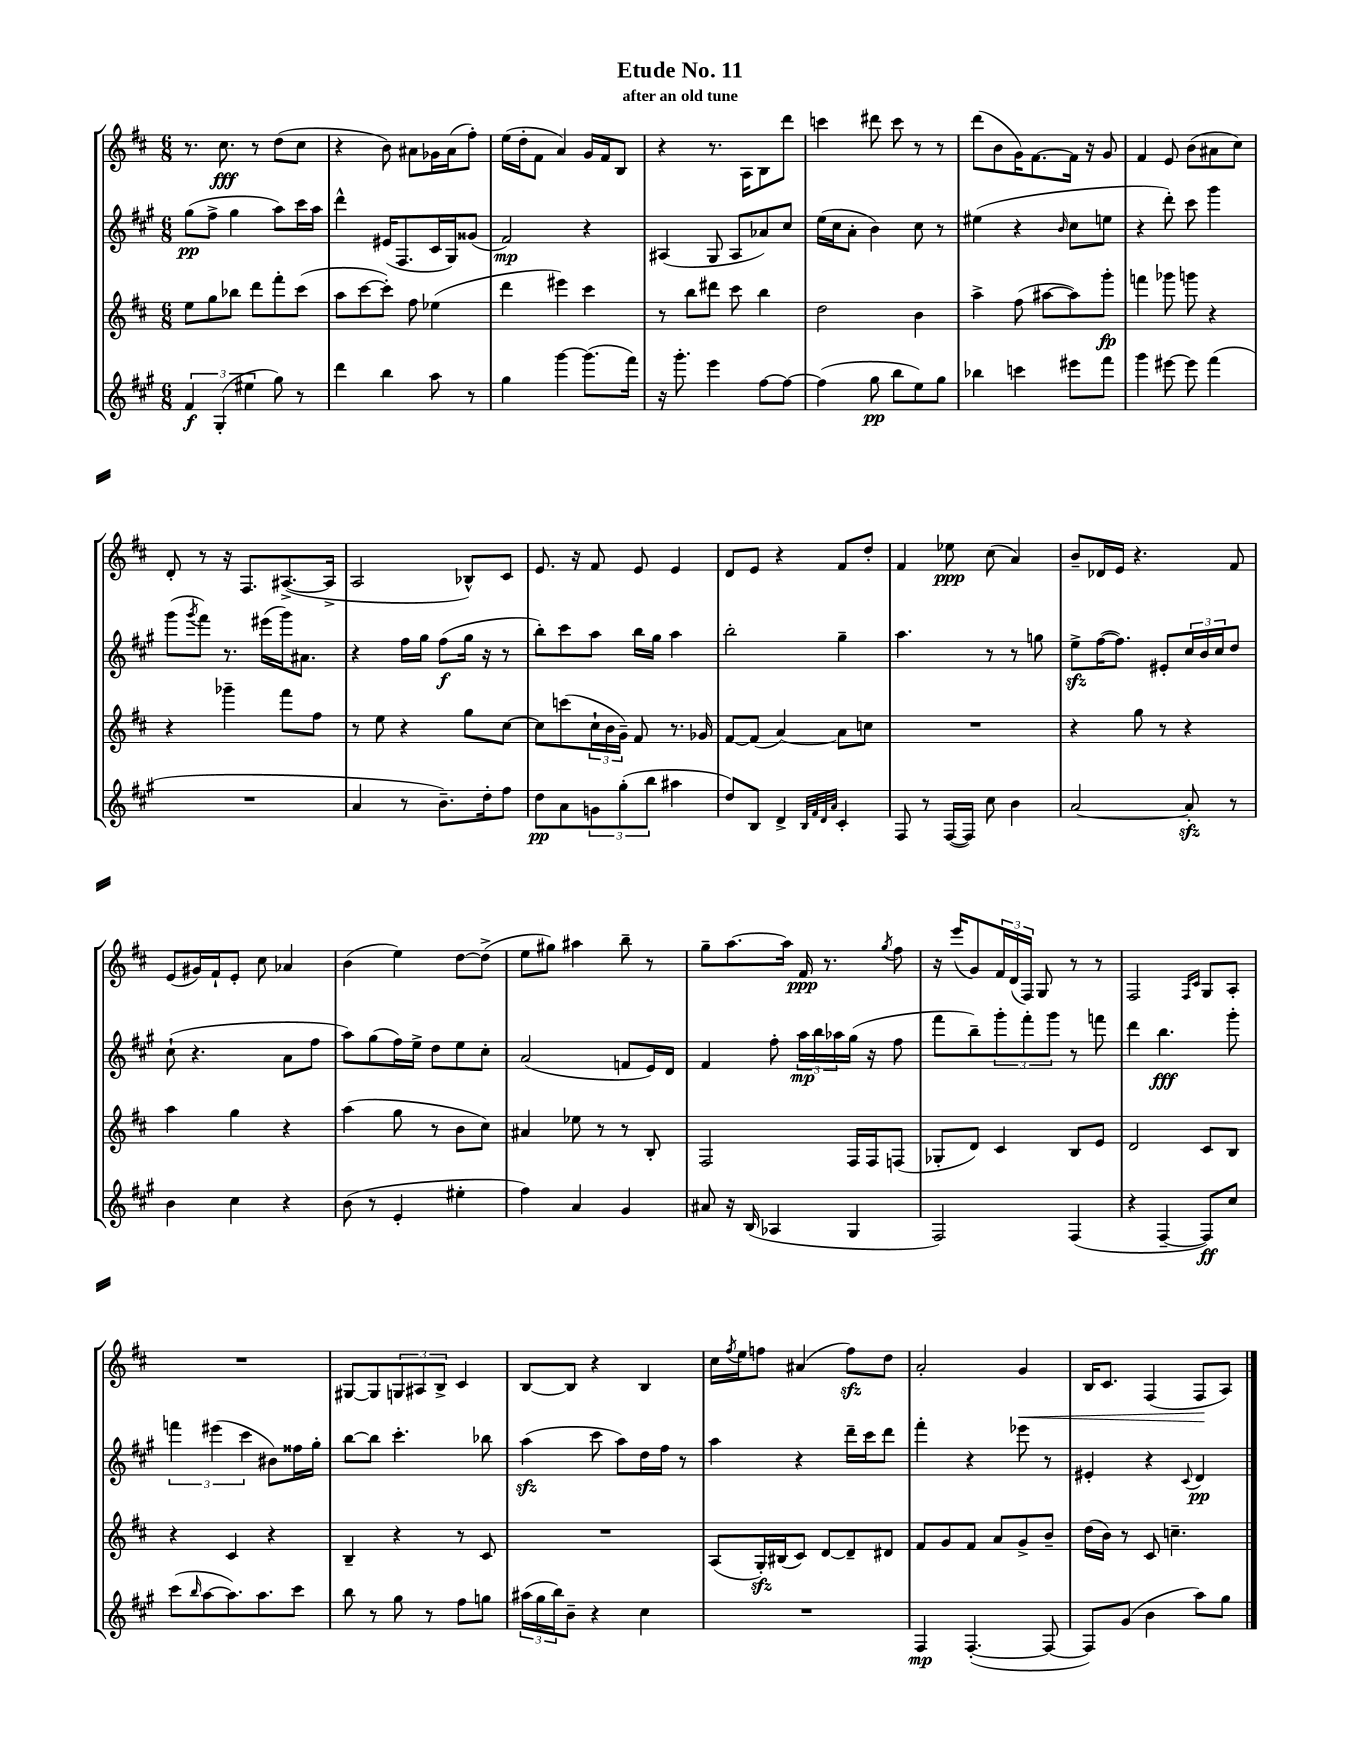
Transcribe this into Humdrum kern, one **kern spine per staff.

**kern	**kern	**kern	**kern
*staff4	*staff3	*staff2	*staff1
*clefG2	*clefG2	*clefG2	*clefG2
*k[f#c#g#]	*k[f#c#]	*k[f#c#g#]	*k[f#c#]
*M6/8	*M6/8	*M6/8	*M6/8
6f#/	8ee\L	(8gg#\L	8.r
.	8gg\	8ff#^\J	.
(6G#'/	.	.	.
.	.	.	8.cc#\
.	8bb-\J	4gg#\	.
6ee#\	.	.	.
.	8ddd\L	.	8r
8gg#\)	8fff#'\	8aa\L)	(8dd\L
8r	(8ccc#\J	16ccc#\L	8cc#\J
.	.	16aa\JJ	.
=	=	=	=
4ddd\	8aa\L	4ddd^^\	4r
.	[8ccc#\	.	.
4bb\	8ccc#'\]J)	(16e#/LK	8b\)
.	.	8.F#/	.
.	8ff#\	.	8a#\L
8aa\	(4ee-\	16c#/L	16g-\L
.	.	16G#/J)	(16a#\J
8r	.	(8g##/J	8ff#'\J)
=	=	=	=
4gg#\	4ddd\	2f#/)	(16ee\LL
.	.	.	16dd'\J
.	.	.	8f#\J
[4ggg#\	4eee#\)	.	4a/)
(8.ggg#\]L	4ccc#\	4r	16g/LL
.	.	.	16f#/J
.	.	.	8B/J
16fff#\Jk)	.	.	.
=	=	=	=
16r	8r	(4A#/	4r
8.ggg#'\	.	.	.
.	8bb\L	.	.
4eee\	8ddd#\J	8G#/	8.r
.	8ccc#\	8A#/L	.
.	.	.	16A\LK
[8ff#\L	4bb\	8a-/)	8B\
8ff#\_J	.	8cc#/J	8ddd\J
=	=	=	=
(4ff#\]	2dd\	(16ee\LL	4ccc\
.	.	16cc#\J	.
.	.	8a'\J	.
8gg#\	.	4b\)	8ddd#\
8bb\L	.	.	8ccc\
8ee\)	4b\	8cc#\	8r
8gg#\J	.	8r	8r
=	=	=	=
4bb-\	4aa^\	(4ee#\	(8ddd\L
.	.	.	8b\
4ccc\	(8ff#\	4r	16g\K)
.	.	.	[8.f#\
.	[8aa#\L	.	.
.	.	16qqb/	.
8eee#\L	8aa#\])	8cc#\L	16f#\]Jk
.	.	.	16r
8fff#\J	8ggg'\J	8ee\J	8g/
=	=	=	=
4ggg#\	4fff\	4r	4f#/
[8eee#\	8ggg-\	8ddd'\)	8e/
8eee#\]	8ggg\	8ccc#\	(8b\L
(4fff#\	4r	4ggg#\	8a#\
.	.	.	8cc#\J)
=	=	=	=
2.r	4r	(8ggg#\L	8d'/
.	.	8qggg#/	.
.	.	8fff#\J)	8r
.	4ggg-~\	8.r	16r
.	.	.	8.F#/L
.	.	(16eee#\LL	.
.	8fff#\L	16ggg#\J)	([8.A#^/
.	.	8.a#\J	.
.	8ff#\J	.	.
.	.	.	16A#^/]Jk
=	=	=	=
4a/	8r	4r	2A/
.	8ee\	.	.
8r	4r	16ff#\LL	.
.	.	16gg#\JJ	.
8.b~\L)	.	(8ff#\L	.
.	8gg\L	16gg#\Jk	8B-^^/L)
16dd'\k	.	16r	.
8ff#\J	[8cc#\J	8r	8c#/J
=	=	=	=
8dd\L	8cc#\]L	8bb'\L)	8.e/
8a\	(8ccc\	8ccc#\	.
.	.	.	16r
12g\	24cc#`\L	8aa\J	8f#/
.	24b\	.	.
(12gg#'\	24g~\JJ)	.	.
.	8f#/	16bb\LL	8e/
12bb\J	.	.	.
.	.	16gg#\JJ	.
4aa#\	8.r	4aa\	4e/
.	16g-/	.	.
=	=	=	=
8dd/L)	[8f#/L	2bb'\	8d/L
8B/J	(8f#/]J	.	8e/J
4d^/	[4a/)	.	4r
32qqB/LLL	.	.	.
32qqf#/	.	.	.
32qqd/	.	.	.
32qqa/JJJ	.	.	.
4c#'/	8a\]L	4gg#~\	8f#/L
.	8cc\J	.	8dd'/J
=	=	=	=
8F#/	2.r	4.aa\	4f#/
8r	.	.	.
([16F#/LL	.	.	8ee-\
16F#/]JJ)	.	.	.
8cc#\	.	8r	(8cc#\
4b\	.	8r	4a/)
.	.	8gg\	.
=	=	=	=
[2a/	4r	8ee^\L	8b~/L
.	.	([16ff#\K	16d-/L
.	.	8.ff#\]J)	16e/JJ
.	8gg\	.	4.r
.	8r	8e#'/L	.
8a'/]	4r	24cc#/L	.
.	.	24b/	.
.	.	24cc#/J	.
8r	.	8dd/J	8f#/
=	=	=	=
4b\	4aa\	(8cc#`\	(8e/L
.	.	4.r	16g#/L)
.	.	.	16f#`/J
4cc#\	4gg\	.	8e'/J
.	.	.	8cc#\
4r	4r	8a\L	4a-/
.	.	8ff#\J	.
=	=	=	=
(8b\	(4aa\	8aa\L)	(4b\
8r	.	(8gg#\	.
4e'/	8gg\	16ff#\L)	4ee\)
.	.	16ee^\JJ	.
.	8r	8dd\L	.
4ee#'\	8b\L	8ee\	[8dd\L
.	8cc#\J)	8cc#'\J	(8dd^\]J
=	=	=	=
4ff#\)	4a#/	(2a/	8ee\L
.	.	.	8gg#\J)
4a/	8ee-\	.	4aa#\
.	8r	.	.
4g#/	8r	8f/L	8bb~\
.	8B'/	16e/L)	8r
.	.	16d/JJ	.
=	=	=	=
8a#/	2F#/	4f#/	8gg~\L
16r	.	.	[8.aa\
(16B/	.	.	.
4A-/	.	8ff#'\	.
.	.	.	16aa\]Jk
.	.	24aa\LL	16f#/
.	.	24bb\	.
.	.	.	8.r
.	.	24aa-\	.
4G#/	16F#/LL	(16gg#\JJ	.
.	16F#/J	16r	.
.	.	.	8qgg/
.	(8F/J	8ff#\	8ff#\
=	=	=	=
2F#/)	8G-'/L	8fff#\L	16r
.	.	.	(16eee/LK
.	8d/J)	8bb~\)	8g/)
.	4c#/	12ggg#'\	24f#/L
.	.	.	(24d/
.	.	12fff#'\	24F#/JJ)
.	.	.	8G/
.	.	12ggg#\J	.
(4F#/	8B/L	8r	8r
.	8e/J	8fff\	8r
=	=	=	=
4r	2d/	4ddd\	2F#/
[4F#~/	.	4.bb\	.
.	.	.	16qqF#/LL
.	.	.	16qqc#/JJ
8F#/]L)	8c#/L	.	8G/L
8cc#/J	8B/J	8ggg#'\	8A'/J
=	=	=	=
(8ccc#\L	4r	6fff\	2.r
16qqbb/	.	.	.
[8aa\	.	.	.
.	.	(6eee#\	.
8.aa\])	4c#/	.	.
.	.	6ccc#\	.
8.aa\	.	.	.
.	4r	8b#\L)	.
8ccc#\J	.	16ff##\L	.
.	.	16gg#'\JJ	.
=	=	=	=
8bb\	4B~/	[8bb\L	[8G#/L
8r	.	8bb\]J	8G#/]
8gg#\	4r	4.ccc#'\	12G/
.	.	.	12A#/
8r	.	.	.
.	.	.	12B^/J
8ff#\L	8r	.	4c#/
8gg\J	8c#/	8bb-\	.
=	=	=	=
(24aa#\LL	2.r	(4aa\	[8B/L
24gg#\	.	.	.
24bb\J)	.	.	.
8b~\J	.	.	8B/]J
4r	.	8ccc#\	4r
.	.	8aa\L)	.
4cc#\	.	16dd\L	4B/
.	.	16ff#\JJ	.
.	.	8r	.
=	=	=	=
2.r	(8A/L	4aa\	16cc#\LL
.	.	.	8qff#/
.	.	.	16ee\J
.	16G'/L)	.	8ff\J
.	(16B#/J	.	.
.	8c#/J)	4r	(4a#/
.	[8d/L	.	.
.	8d~/]	16ddd~\LL	8ff\L)
.	.	16ccc#\J	.
.	8d#/J	8ddd\J	8dd\J
=	=	=	=
4F#/	8f#/L	4fff#'\	2a'/
.	8g/	.	.
([4.F#'/	8f#/J	4r	.
.	8a/L	.	.
.	8g^/	8eee-\	4g/
8F#/_	8b~/J	8r	.
=	=	=	=
8F#/]L)	(16dd\LL	4e#'/	16B/LK
.	16b\JJ)	.	8.c#/J
(8g#/J	8r	.	.
4b\	8c#/	4r	(4F#/
.	4.cc~\	.	.
.	.	8qqc#/	.
8aa\L)	.	4d/	8F#/L
8gg#\J	.	.	8A/J)
==	==	==	==
*-	*-	*-	*-
